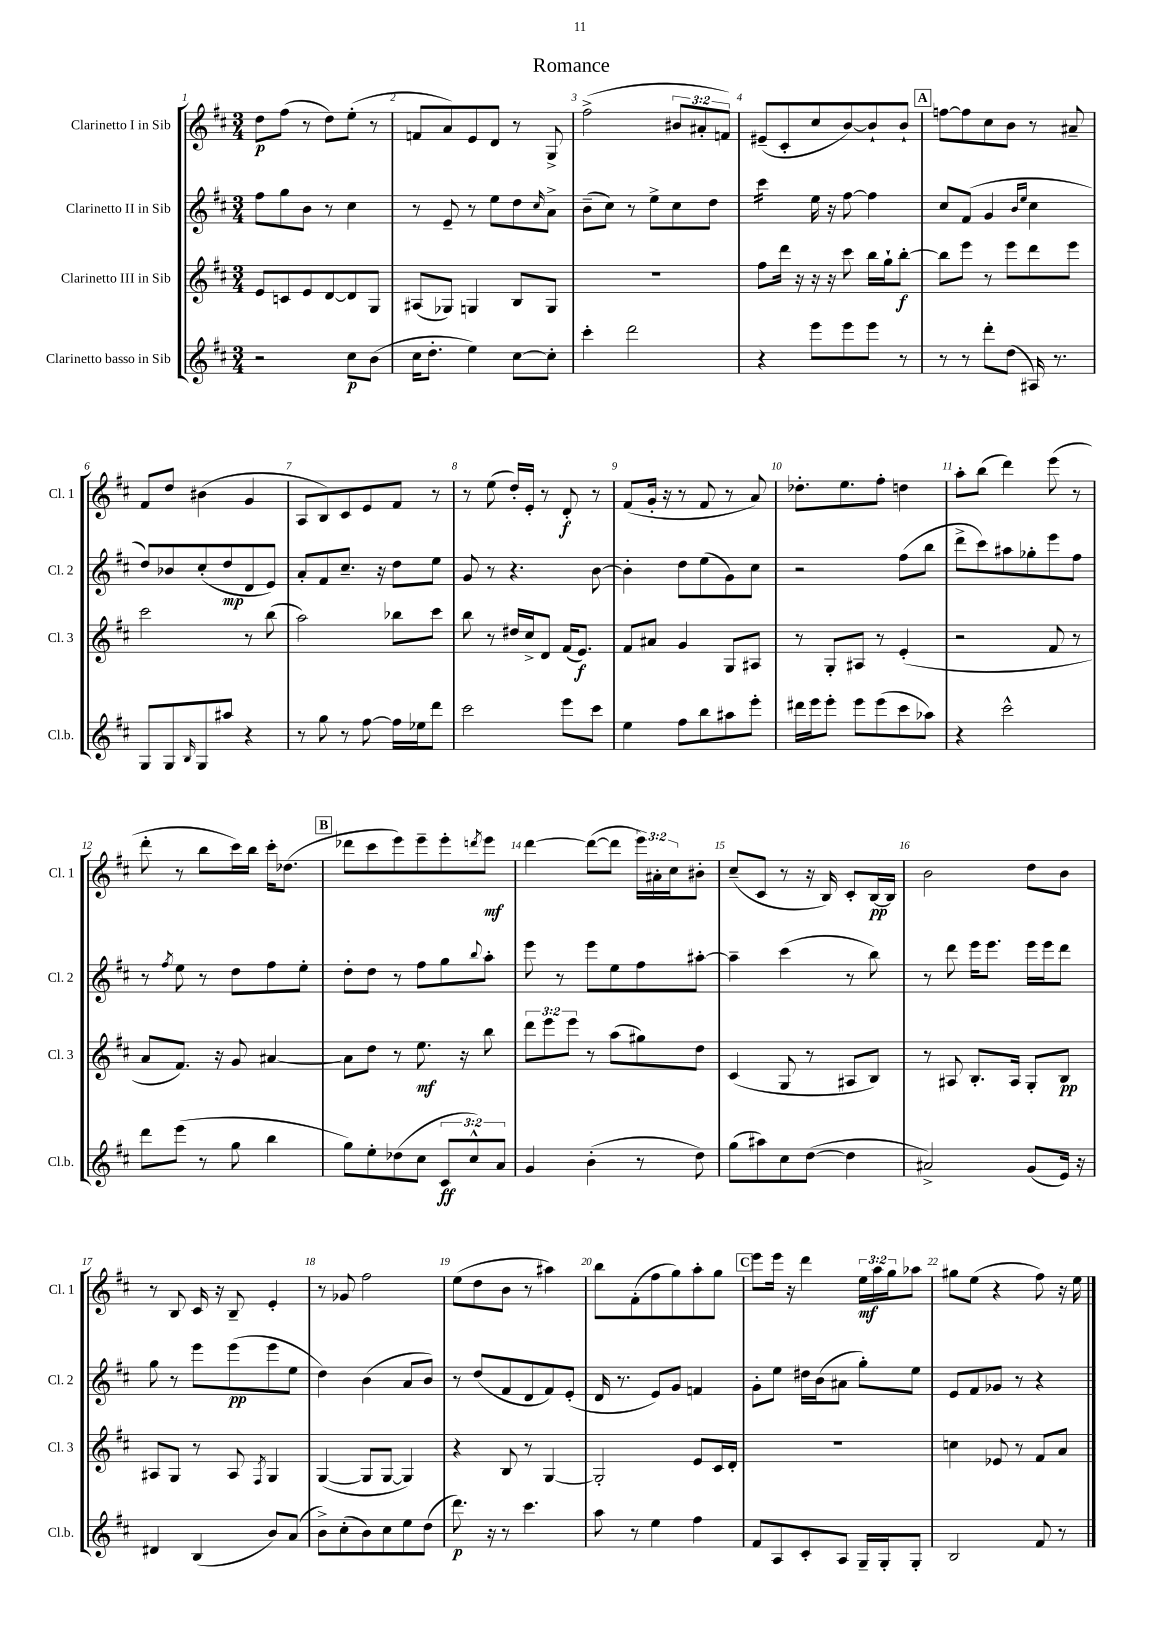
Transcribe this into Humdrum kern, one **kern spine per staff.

**kern	**dynam	**kern	**dynam	**kern	**dynam	**kern	**dynam
*part4	*part4	*part3	*part3	*part2	*part2	*part1	*part1
*staff4	*staff4	*staff3	*staff3	*staff2	*staff2	*staff1	*staff1
*I"Clarinetto basso in Sib	*	*I"Clarinetto III in Sib	*	*I"Clarinetto II in Sib	*	*I"Clarinetto I in Sib	*
*I'Cl.b.	*	*I'Cl. 3	*	*I'Cl. 2	*	*I'Cl. 1	*
*clefG2	*	*clefG2	*	*clefG2	*	*clefG2	*
*k[f#c#]	*	*k[f#c#]	*	*k[f#c#]	*	*k[f#c#]	*
*M3/4	*	*M3/4	*	*M3/4	*	*M3/4	*
=1	=1	=1	=1	=1	=1	=1	=1
2r	.	8e/L	.	8ff#\L	.	8dd\L	p
.	.	8cn/	.	8gg\	.	(8ff#\J	.
.	.	8e/	.	8b\J	.	8r	.
.	.	[8d/	.	8r	.	8dd\L)	.
8cc#\L	p	8d/]	.	4cc#\	.	(8ee'\J	.
(8b\J	.	8G/J	.	.	.	8r	.
=2	=2	=2	=2	=2	=2	=2	=2
16cc#\KL	.	(8A#X/L	.	8r	.	8fn/L	.
8.dd'\J	.	.	.	.	.	.	.
.	.	8G-X/J)	.	8e~/	.	8a/)	.
4ee\)	.	4Gn/	.	8r	.	8e/	.
.	.	.	.	8ee\L	.	8d/J	.
[8cc#\L	.	8B/L	.	8dd\	.	8r	.
.	.	.	.	16qqcc#/	.	.	.
8cc#'\J]	.	8G/J	.	8a^\J	.	8G^/	.
=3	=3	=3	=3	=3	=3	=3	=3
4ccc#'\	.	2.r	.	(8b~\L	.	(2ff#^\	.
.	.	.	.	8cc#\J)	.	.	.
2ddd\	.	.	.	8r	.	.	.
.	.	.	.	8ee^\L	.	.	.
.	.	.	.	8cc#\	.	12b#X/L	.
.	.	.	.	.	.	12a#X'/	.
.	.	.	.	8dd\J	.	.	.
.	.	.	.	.	.	12fn/J)	.
=4	=4	=4	=4	=4	=4	=4	=4
*	*	*	*	*tremolo	*	*	*
4r	.	8ff#\L	.	16ccc#\LL	.	(8e#X~/L	.
.	.	.	.	16ccc#\	.	.	.
.	.	16ddd\Jk	.	16ccc#\	.	8c#'/	.
.	.	16r	.	16ccc#\JJ	.	.	.
*	*	*	*	*Xtremolo	*	*	*
8eee\L	.	16r	.	16ee\	.	8cc#/	.
.	.	16r	.	16r	.	.	.
8eee\	.	8ccc#\	.	[8ff#\	.	[8b/)	.
8eee\J	.	16bb\LL	.	4ff#\]	.	8b`/]	.
.	.	16gg`\J	.	.	.	.	.
8r	.	[8bb'\J	f	.	.	8b`/J	.
!!LO:REH:place=s1:t=A
=5	=5	=5	=5	=5	=5	=5	=5
8r	.	8bb\L]	.	8cc#/L	.	[8ffn\L	.
8r	.	8eee\J	.	(8f#/J	.	8ff\]	.
8ddd'\L	.	8r	.	4g/	.	8cc#\	.
(8dd\J	.	8eee\L	.	.	.	8b\J	.
.	.	.	.	16qqb/LL	.	.	.
.	.	.	.	16qqee/JJ	.	.	.
16A#X/)	.	8ddd\	.	4cc#\	.	8r	.
8.r	.	.	.	.	.	.	.
.	.	8eee\J	.	.	.	8a#X~/	.
!!LO:LB:g=z
=6	=6	=6	=6	=6	=6	=6	=6
8G/L	.	2ccc#\	.	8dd/L)	.	8f#/L	.
8G/	.	.	.	8b-X/	.	8dd/J	.
16qqB/	.	.	.	.	.	.	.
8G/	.	.	.	(8cc#'/	.	(4b#X\	.
8aa#X/J	.	.	.	8dd/	mp	.	.
4r	.	8r	.	8d/	.	4g/	.
.	.	(8bb\	.	8e/J)	.	.	.
=7	=7	=7	=7	=7	=7	=7	=7
8r	.	2aa\)	.	8a'/L	.	8A/L	.
8gg\	.	.	.	8f#/	.	8B/)	.
8r	.	.	.	8.cc#~/J	.	8c#/	.
[8ff#\	.	.	.	.	.	8e/	.
.	.	.	.	16r	.	.	.
16ff#\LL]	.	8bb-X\L	.	8dd\L	.	8f#/J	.
16ee-X\J	.	.	.	.	.	.	.
8ddd\J	.	8ccc#\J	.	8ee\J	.	8r	.
=8	=8	=8	=8	=8	=8	=8	=8
2ccc#\	.	8bb\	.	8g/	.	8r	.
.	.	8r	.	8r	.	(8ee\	.
.	.	16dd#X/LL	.	4.r	.	16dd'/LL)	.
.	.	16cc#^/J	.	.	.	16e'/JJ	.
.	.	8d/J	.	.	.	8r	.
8eee\L	.	(16f#/KL	.	.	.	8d'/	f
.	.	8.e/J)	f	.	.	.	.
8ccc#\J	.	.	.	[8b\	.	8r	.
=9	=9	=9	=9	=9	=9	=9	=9
4ee\	.	8f#/L	.	4b'\]	.	(8f#/L	.
.	.	8a#X/J	.	.	.	16g'/Jk	.
.	.	.	.	.	.	16r	.
8ff#\L	.	4g/	.	8dd\L	.	8r	.
8bb\	.	.	.	(8ee\	.	8f#/	.
8aa#X\	.	8G/L	.	8g\)	.	8r	.
8eee'\J	.	8A#X/J	.	8cc#\J	.	8a/)	.
=10	=10	=10	=10	=10	=10	=10	=10
16ddd#X\LL	.	8r	.	2r	.	8.dd-X'\L	.
16eee\J	.	.	.	.	.	.	.
8eee'\J	.	8G'/L	.	.	.	.	.
.	.	.	.	.	.	8.ee\	.
8eee\L	.	8A#X/J	.	.	.	.	.
(8eee\	.	8r	.	.	.	8ff#'\J	.
8ccc#\	.	(4e'/	.	(8ff#\L	.	4ddn\	.
8aa-X\J)	.	.	.	8bb\J	.	.	.
=11	=11	=11	=11	=11	=11	=11	=11
4r	.	2r	.	8ddd^\L	.	8aa'\L	.
.	.	.	.	8ccc#\)	.	(8bb\J	.
2ccc#^^\	.	.	.	8aa#X\	.	4ddd\)	.
.	.	.	.	8gg-X'\	.	.	.
.	.	8f#/	.	8eee\	.	(8eee\	.
.	.	8r	.	8ff#\J	.	8r	.
!!LO:LB:g=z
=12	=12	=12	=12	=12	=12	=12	=12
8ddd\L	.	8a/L	.	8r	.	8ddd'\	.
.	.	.	.	8qff#/	.	.	.
(8eee\J	.	8.f#/J)	.	8ee\	.	8r	.
8r	.	.	.	8r	.	8bb\L	.
.	.	16r	.	.	.	.	.
8gg\	.	8g/	.	8dd\L	.	16ccc#\L)	.
.	.	.	.	.	.	16bb\JJ	.
4bb\	.	[4a#X/	.	8ff#\	.	16ccc#'\KL	.
.	.	.	.	.	.	(8.dd-X\J	.
.	.	.	.	8ee'\J	.	.	.
!!LO:REH:place=s1:t=B
=13	=13	=13	=13	=13	=13	=13	=13
8gg\L)	.	8a#\L]	.	8dd'\L	.	8ddd-X\L	.
8ee'\	.	8dd\J	.	8dd\J	.	8ccc#\	.
(8dd-X\	.	8r	.	8r	.	8eee\)	.
8cc#\J	.	8.ee\	mf	8ff#\L	.	8eee~\	.
12c#/L	ff	.	.	8gg\	.	8eee'\	.
.	.	16r	.	.	.	.	.
12cc#^^/)	.	.	.	.	.	.	.
.	.	.	.	8qqbb/	.	8qdddn/	.
.	.	8bb\	.	8aa'\J	.	8eee\J	mf
12a/J	.	.	.	.	.	.	.
=14	=14	=14	=14	=14	=14	=14	=14
4g/	.	12ddd\L	.	8eee\	.	[4ddd\	.
.	.	12eee\	.	.	.	.	.
.	.	.	.	8r	.	.	.
.	.	12eee\J	.	.	.	.	.
(4b'\	.	8r	.	8eee\L	.	(8ddd\L_	.
.	.	(8aa\L	.	8ee\	.	8ddd\J]	.
8r	.	8gg#X\)	.	8ff#\	.	24eee\LL)	.
.	.	.	.	.	.	24a#X'\	.
.	.	.	.	.	.	24cc#\J	.
8dd\)	.	8dd\J	.	[8aa#X'\J	.	8b#X'\J	.
=15	=15	=15	=15	=15	=15	=15	=15
(8gg\L	.	(4c#/	.	4aa#~\]	.	(8cc#~/L	.
8aa#X\)	.	.	.	.	.	8c#/J	.
8cc#\	.	8G/	.	(4ccc#\	.	8r	.
([8dd\J	.	8r	.	.	.	16r	.
.	.	.	.	.	.	16B/)	.
4dd\]	.	8A#X/L	.	8r	.	8c#'/L	.
.	.	8B/J)	.	8bb\)	.	[16B/L	pp
.	.	.	.	.	.	16B/JJ]	.
=16	=16	=16	=16	=16	=16	=16	=16
2a#X^/)	.	8r	.	8r	.	2b\	.
.	.	8A#X/	.	8ddd\	.	.	.
.	.	8.B'/L	.	16eee\KL	.	.	.
.	.	.	.	8.eee\J	.	.	.
.	.	16A#/Jk	.	.	.	.	.
(8g/L	.	8G'/L	.	16eee\LL	.	8dd\L	.
.	.	.	.	16eee\J	.	.	.
16e/Jk)	.	8B/J	pp	8ddd\J	.	8b\J	.
16r	.	.	.	.	.	.	.
!!LO:LB:g=z
=17	=17	=17	=17	=17	=17	=17	=17
4d#X/	.	8A#X/L	.	8gg\	.	8r	.
.	.	8G/J	.	8r	.	8B/	.
(4B/	.	8r	.	8eee\L	.	16c#/	.
.	.	.	.	.	.	16r	.
.	.	8A#/	.	(8eee\	pp	8B~/	.
.	.	8qF#/	.	.	.	.	.
8b/L)	.	4G/	.	8eee\	.	4e'/	.
(8a/J	.	.	.	8ee\J	.	.	.
=18	=18	=18	=18	=18	=18	=18	=18
8b^\L)	.	([4G/	.	4dd\)	.	8r	.
(8cc#'\	.	.	.	.	.	8g-X/	.
8b\)	.	8G/L]	.	(4b\	.	2ff#\	.
8cc#\	.	[8G/J	.	.	.	.	.
8ee\	.	4G/])	.	8a/L	.	.	.
(8dd\J	.	.	.	8b/J)	.	.	.
=19	=19	=19	=19	=19	=19	=19	=19
8.ddd\)	p	4r	.	8r	.	(8ee\L	.
.	.	.	.	(8dd/L	.	8dd\	.
16r	.	.	.	.	.	.	.
8r	.	8B/	.	8f#/	.	8b\J	.
4.ccc#\	.	8r	.	8d/	.	8r	.
.	.	[4G/	.	8f#/)	.	4aa#X\)	.
.	.	.	.	(8e'/J	.	.	.
=20	=20	=20	=20	=20	=20	=20	=20
8aa\	.	2G'/]	.	16d/	.	8bb\L	.
.	.	.	.	8.r	.	.	.
8r	.	.	.	.	.	(8f#'\	.
4ee\	.	.	.	8e/L)	.	8ff#\	.
.	.	.	.	8g/J	.	8gg\)	.
4ff#\	.	8e/L	.	4fn/	.	8aa'\	.
.	.	16c#/L	.	.	.	8gg\J	.
.	.	16d'/JJ	.	.	.	.	.
!!LO:REH:place=s1:t=C
=21	=21	=21	=21	=21	=21	=21	=21
8f#/L	.	2.r	.	8g'\L	.	8eee\L	.
8A/	.	.	.	8ee\J	.	16eee\Jk	.
.	.	.	.	.	.	16r	.
8c#'/	.	.	.	16dd#X\LL	.	4ddd\	.
.	.	.	.	(16b\J	.	.	.
8A/J	.	.	.	8a#X\J	.	.	.
16G~/LL	.	.	.	8gg'\L)	.	24ee\LL	mf
.	.	.	.	.	.	24aa\	.
16G'/J	.	.	.	.	.	.	.
.	.	.	.	.	.	24gg\J	.
8G'/J	.	.	.	8ee\J	.	8aa-X\J	.
=22	=22	=22	=22	=22	=22	=22	=22
2B/	.	4ccn\	.	8e/L	.	8gg#X\L	.
.	.	.	.	8f#/	.	(8ee\J	.
.	.	8e-X/	.	8g-X/J	.	4r	.
.	.	8r	.	8r	.	.	.
8f#/	.	8f#/L	.	4r	.	8ff#\)	.
8r	.	8a/J	.	.	.	16r	.
.	.	.	.	.	.	16ee\	.
==	==	==	==	==	==	==	==
*-	*-	*-	*-	*-	*-	*-	*-
